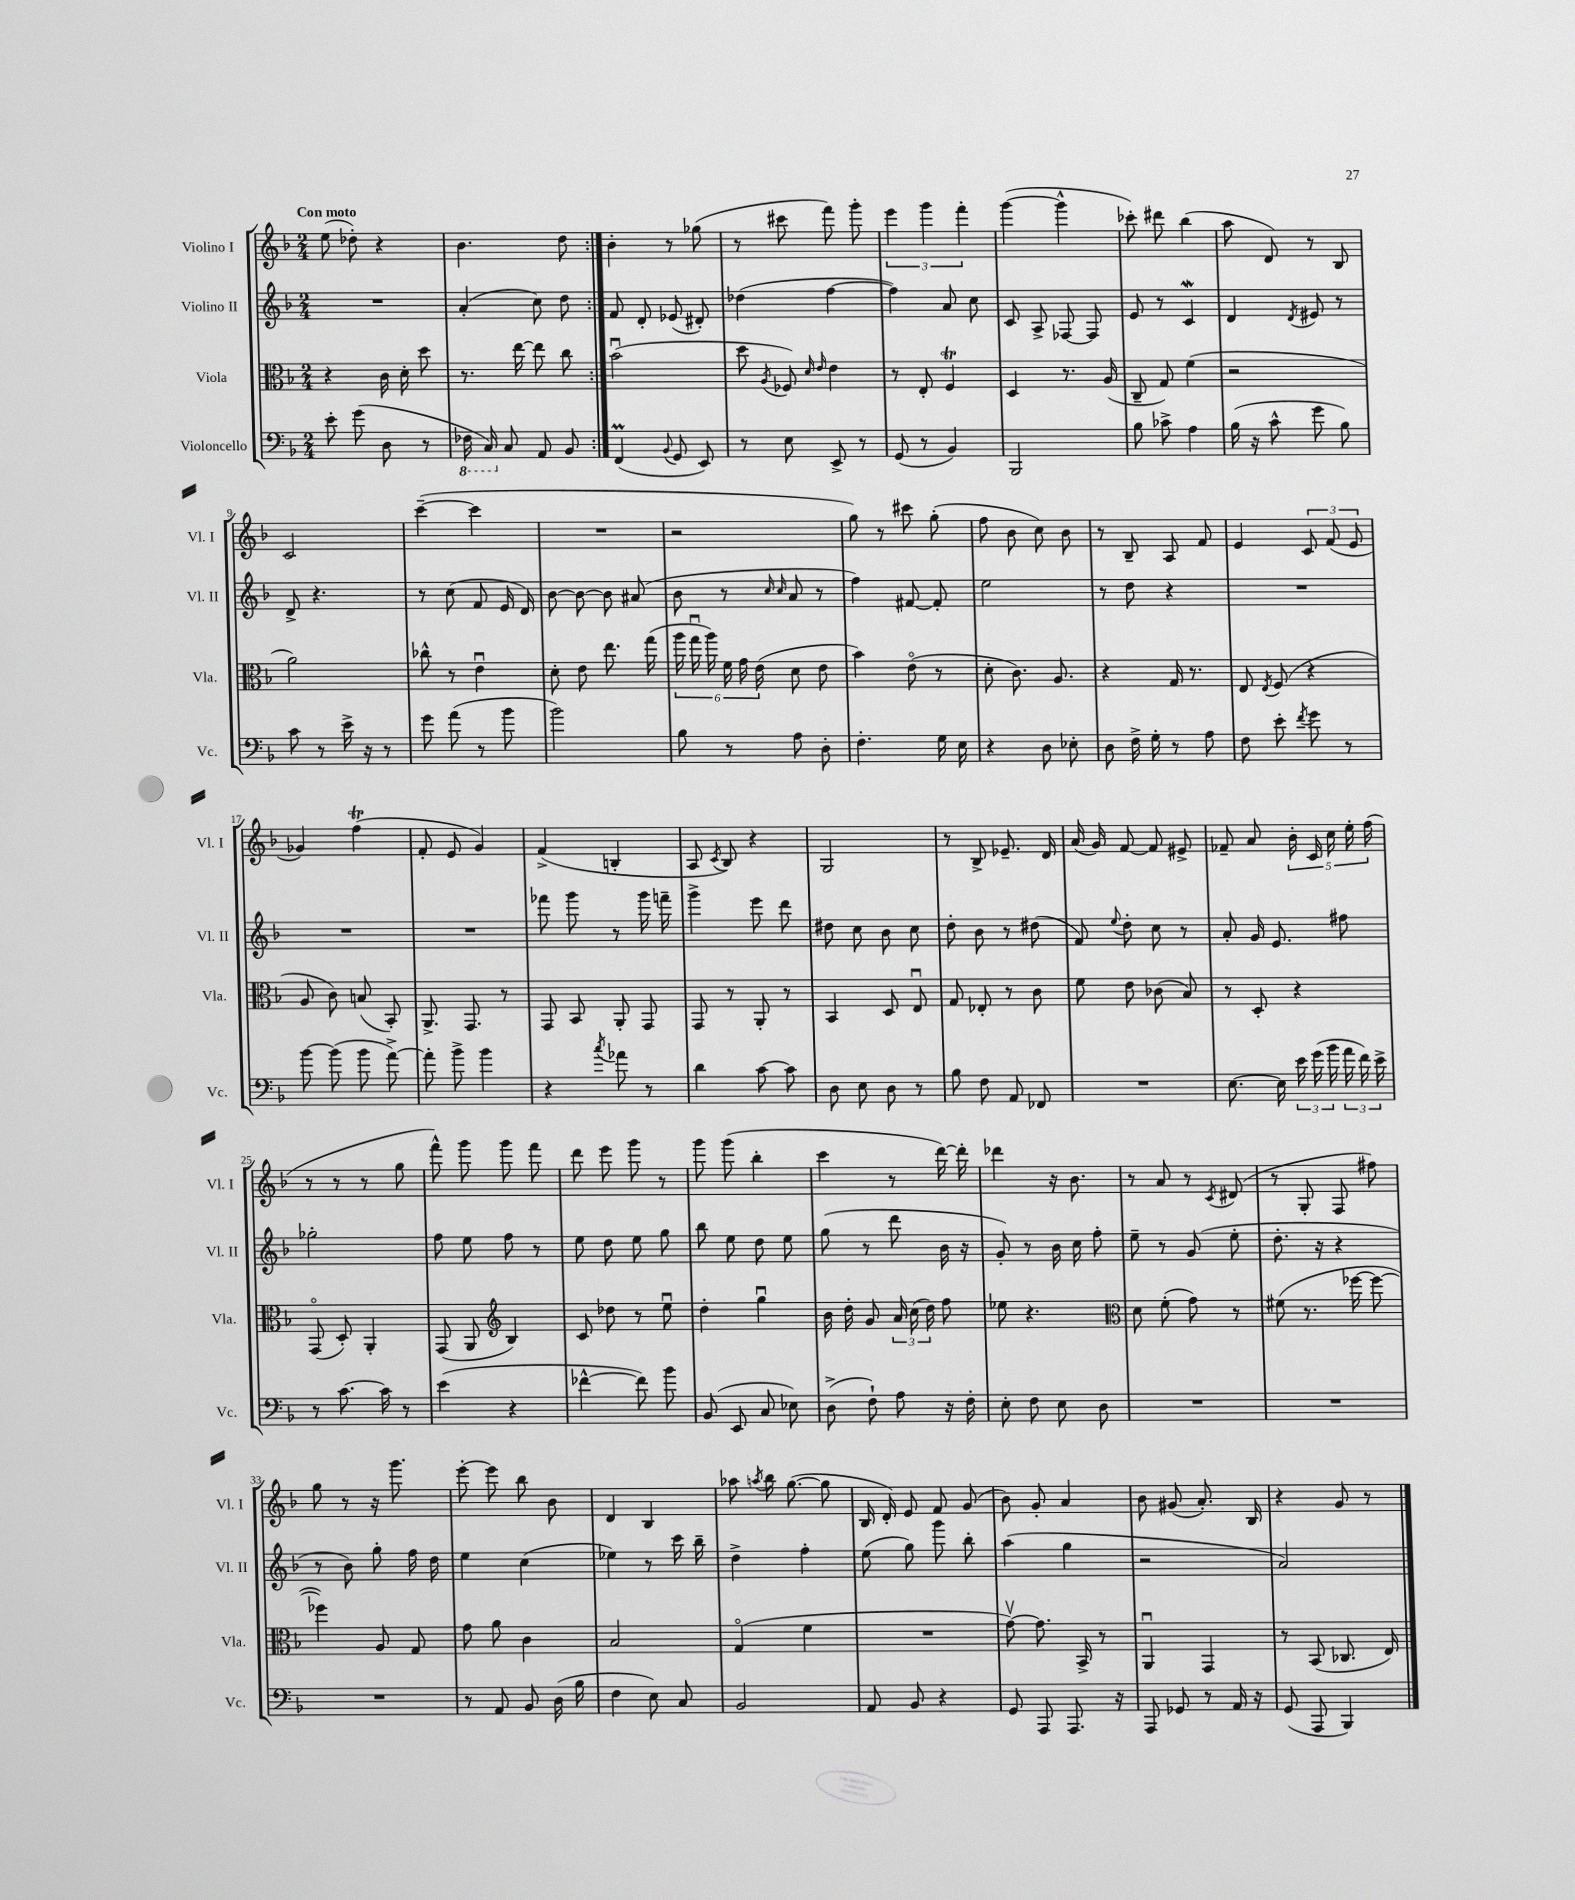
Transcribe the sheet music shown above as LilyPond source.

<<
\new StaffGroup <<
\new Staff = "s0" \with { instrumentName = "Violino I" shortInstrumentName = "Vl. I" } {
    \clef treble \key f \major \numericTimeSignature \time 2/4 \tempo "Con moto"
    \autoBeamOff \repeat volta 2 { e''8( des''8-.) r4 |
    bes'4. d''8 | }
    bes'4-. r8 ges''8( |
    r8 cis'''8 f'''8) g'''8-. |
    \tuplet 3/2 { e'''4 g'''4 f'''4-. } |
    g'''4~( g'''4-^ |
    ces'''8-.) dis'''8 bes''4( |
    a''8 d'8) r8 bes8 |
    c'2 |
    c'''4~--( c'''4 |
    R2 |
    r2 |
    g''8) r8 cis'''8 g''8-.( |
    f''8 bes'8 c''8) bes'8 |
    r8 bes8-- a8 f'8 |
    e'4 \tuplet 3/2 { c'8 f'8( e'8 } |
    ges'4) f''4\trill( |
    f'8-. e'8 g'4) |
    f'4->( b4-. |
    a8 \acciaccatura { c'8 } bes8) r4 |
    g2 |
    r8 bes8-> ees'8.-- d'16 |
    a'16( g'16) f'8~ f'8 eis'8-> |
    fes'8-- a'8 \tuplet 5/4 { bes'16-. c'16 c''16 e''16-. f''16( } |
    r8 r8 r8 g''8 |
    f'''8-^) g'''8 g'''8 f'''8 |
    d'''8 e'''8 g'''8 r8 |
    g'''8 g'''8( bes''4-. |
    c'''4 r8 d'''16~) d'''16-. |
    des'''4 r16 bes'8. |
    r8 a'8 r8 \acciaccatura { c'8 } dis'8( |
    r8 g8-. f8 fis''8) |
    g''8 r8 r16 g'''8. |
    e'''8~-. e'''8 bes''8 bes'8 |
    d'4 bes4 |
    aes''8 \acciaccatura { a''8 } bes''16 g''8.~( g''8 |
    bes16 d'16-.) e'8 f'8 g'8( |
    bes'8) g'8-. a'4 |
    bes'8 gis'8( a'8.-.) bes16 |
    r4 g'8 r8 \bar "|." |
}
\new Staff = "s1" \with { instrumentName = "Violino II" shortInstrumentName = "Vl. II" } {
    \clef treble \key f \major \numericTimeSignature \time 2/4
    \autoBeamOff \repeat volta 2 { R2 |
    a'4-.( c''8) d''8 | }
    f'8 d'8-. ees'8( dis'8-.) |
    des''4( f''4~ |
    f''4) a'8 c''8 |
    c'8 a8-> fes8~ fes8 |
    e'8 r8 c'4\mordent |
    d'4 \acciaccatura { d'8 } eis'8 r8 |
    d'8-> r4. |
    r8 c''8( f'8 e'16 d'16) |
    bes'8~ bes'8~ bes'8 ais'8( |
    bes'8 r8 \grace { c''16 c''16 } a'8 r8 |
    f''4) fis'8~ fis'8-. |
    e''2 |
    r8 d''8 r4 |
    R2 |
    R2 |
    R2 |
    fes'''8 g'''8 r8 g'''16 f'''16-- |
    g'''4-> e'''8 d'''8 |
    dis''8 c''8 bes'8 c''8 |
    d''8-. bes'8 r8 dis''8( |
    f'8) \appoggiatura { e''8 } d''8-. c''8 r8 |
    a'8-. g'16 e'8. fis''8 |
    ges''2-. |
    f''8 e''8 f''8 r8 |
    e''8 d''8 e''8 g''8 |
    bes''8 e''8 d''8 e''8 |
    g''8( r8 d'''8 bes'16 r16 |
    g'8-.) r8 bes'16 c''16 f''8-. |
    e''8-- r8 g'8( e''8-. |
    d''8.-. r16 r4 |
    r8 bes'8) g''8-. f''16 d''16 |
    e''4 c''4( |
    ees''4) r8 c'''16 bes''16-- |
    d''4-> f''4-. |
    e''8( g''8) g'''8 bes''8-. |
    a''4( g''4 |
    r2 |
    a'2) \bar "|." |
}
\new Staff = "s2" \with { instrumentName = "Viola" shortInstrumentName = "Vla." } {
    \clef alto \key f \major \numericTimeSignature \time 2/4
    \autoBeamOff \repeat volta 2 { r4 c'16 d'16-. d''8 |
    r8. e''16~ e''8 c''8 | }
    bes'2\downbow( |
    d''8 \acciaccatura { a8 } fes8) \grace { d'16 e'16 } e'4 |
    r8 e8-. f4\trill |
    d4 r8. a16( |
    c8-- g8) f'4( |
    r2 |
    a'2) |
    ces''8-^ r8 e'4\downbow |
    d'8-. e'8 e''8. g''16( |
    \tuplet 6/4 { a''16 g''16\downbow a''16) f'16 g'16 e'16( } d'8 e'8 |
    bes'4) e'8\flageolet( r8 |
    d'8-. c'8.) a8. |
    r4 g16 r8. |
    e8 \acciaccatura { e8 } f8( r4 |
    a8 c'8) b8( bes,8-.) |
    a,8.-> g,8. r8 |
    g,8 bes,8 a,8-. g,8 |
    g,8 r8 a,8-. r8 |
    bes,4 d8 e8\downbow |
    g8 ees8-. r8 c'8 |
    f'8 e'8 ces'8( bes8) |
    r8 d8-. r4 |
    g,8\flageolet( d8-.) a,4-. |
    g,8( a,8 \clef treble bes4) |
    c'8 des''8 r8 e''8\downbow |
    d''4-. g''4\downbow |
    bes'16 d''16-. g'8 \tuplet 3/2 { a'16 c''16( d''16) } f''8 |
    ees''8 r4. |
    \clef alto d'8 f'8-.( g'8) r8 |
    fis'8( r8. fes''16~ fes''8~ |
    fes''4) a8 g8 |
    g'8 a'8 c'4 |
    bes2 |
    g4\flageolet( f'4 |
    R2 |
    g'8~\upbow) g'8. bes,16-> r8 |
    a,4\downbow g,4 |
    r8 bes,8( ces8. e16) \bar "|." |
}
\new Staff = "s3" \with { instrumentName = "Violoncello" shortInstrumentName = "Vc." } {
    \clef bass \key f \major \numericTimeSignature \time 2/4
    \autoBeamOff \repeat volta 2 { e'8-. g'8( d8 r8 |
    \ottava #-1 fes,16 c,16) \ottava #0 c8 a,8 bes,8 | }
    f,4\prall( \appoggiatura { bes,8 } g,8 e,8) |
    r8 e8 e,8-> r8 |
    g,8( r8 bes,4) |
    bes,,2 |
    bes8 ces'8-> a4 |
    bes16( r16 c'8-^ g'8 bes8) |
    c'8 r8 e'16-> r16 r8 |
    g'8 a'8( r8 bes'8 |
    bes'2) |
    bes8 r8 a8 d8-. |
    f4.-. g16 e16 |
    r4 d8 ees8-. |
    d8 f16-> g16-. r8 a8 |
    f8 e'8-. \acciaccatura { f'8 } g'8 r8 |
    bes'8~ bes'8( bes'8 a'8~->) |
    a'8-. bes'8-> bes'4 |
    r4 \acciaccatura { c''8 } aes'8 r8 |
    d'4 c'8~ c'8 |
    d8 e8 d8 r8 |
    bes8 f8 a,8 fes,8 |
    R2 |
    e8.~ e16 \tuplet 3/2 { e'16 g'16( bes'16 } \tuplet 3/2 { a'16 f'16) e'16-> } |
    r8 c'8.~ c'16 r8 |
    e'4( r4 |
    fes'4~-^ fes'8) bes'8 |
    bes,8( e,8 c8 ees8) |
    d8->( f8-!) a8 r16 f16-. |
    e8-. f8 e8 d8 |
    R2 |
    R2 |
    R2 |
    r8 a,8 bes,8 d16( bes16 |
    f4 e8) c8 |
    bes,2 |
    a,8 bes,8 r4 |
    g,8 a,,8 a,,8. r16 |
    a,,8 ges,8 r8 a,16 r16 |
    g,8( a,,8 bes,,4) \bar "|." |
}
>>
>>
